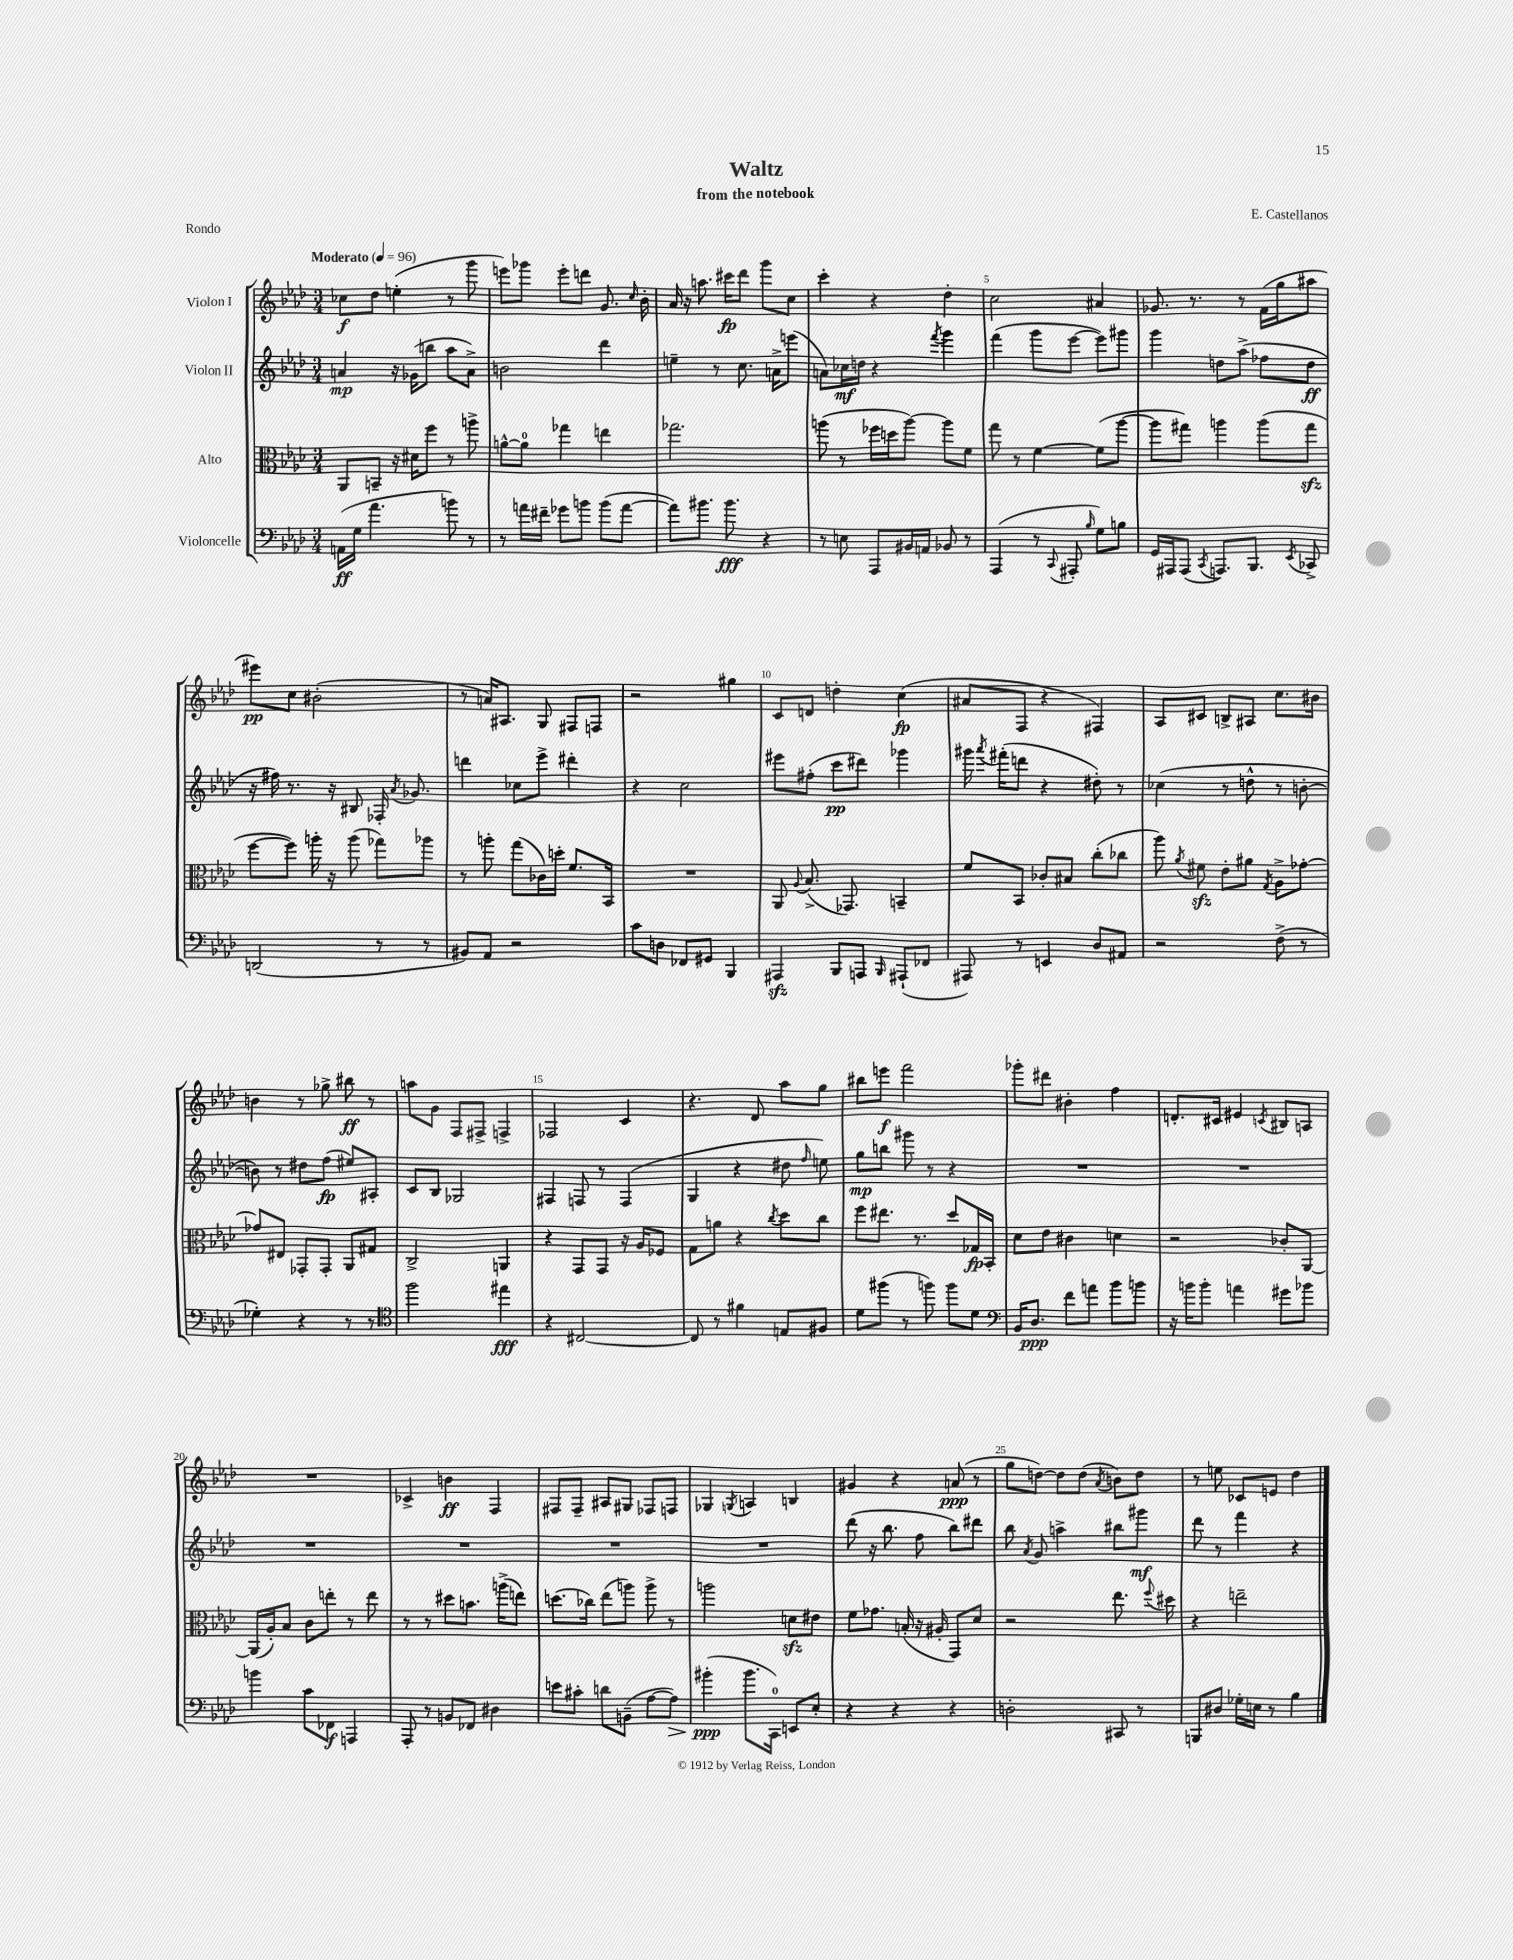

**kern	**kern	**kern	**kern
*staff4	*staff3	*staff2	*staff1
*clefF4	*clefC3	*clefG2	*clefG2
*k[b-e-a-d-]	*k[b-e-a-d-]	*k[b-e-a-d-]	*k[b-e-a-d-]
*M3/4	*M3/4	*M3/4	*M3/4
*MM96	*MM96	*MM96	*MM96
(16AA	8AA-	4a	8cc-
16G	.	.	.
4.a-	8BB~	.	8dd-
.	16r	16r	(4ee'
.	16d#	(16g-	.
.	8ff	8bb	.
8b)	8r	8aa-	8r
8r	8aa^	8a^)	8ggg
=	=	=	=
8r	[8a^^	2b	8eee)
16a	8a]	.	8ggg-
16f#~	.	.	.
8g-	4gg-	.	8eee'
8b	.	.	8ddd
(8b	4ee	4ddd-	8.g
[8a	.	.	.
.	.	.	16qqcc
.	.	.	16b-'
=	=	=	=
8a])	2.gg-	4ee~	16a-
.	.	.	16r
8.b#	.	.	8.aa
.	.	8r	.
8.b#	.	.	16ccc#
.	.	8.cc	8ddd-
4r	.	.	8ggg
.	.	16a^	.
.	.	(8eee	8cc
=	=	=	=
8r	(8aa	8a)	4ccc'
8E	8r	16cc-	.
.	.	16dd	.
8AAA-	16ff-	4r	4r
.	16dd	.	.
16BB#	[8aa)	.	.
16AA	.	.	.
.	.	8qfff	.
8BB-	8aa]	4ggg	4dd-'
8r	8f	.	.
=	=	=	=
(4AAA-	8gg	(4fff	2cc
.	8r	.	.
8r	[4f	8ggg	.
8qqCC	.	.	.
8AAA#'	.	[8eee-	.
16qqB-	.	.	.
8G)	(8f]	8eee-])	4a#
8B	[8aa-	8ggg#	.
=	=	=	=
16GG	8aa-]	4ggg	8.g-
16AAA#	.	.	.
(8AAA#	8gg#)	.	.
.	.	.	8.r
8qCC	.	.	.
8.AAA)	4aa	8dd	.
.	.	(8aa-^	8r
8.BBB-	.	.	.
.	(8aa	8ff-	(16f
.	.	.	16gg
8qEE-	.	.	.
8CC-^	8gg#	8dd	8aa#
=	=	=	=
(2DD	[8ff	16r	8eee#)
.	.	16ff#)	.
.	8ff])	8.r	8cc
.	16aa'	.	(2b#'
.	16r	16r	.
.	(8aa	8B#	.
8r	8gg-)	16F-'	.
.	.	8qa-	.
.	.	8.g-	.
8r	8aa-	.	.
=	=	=	=
8BB#)	8r	4ddd	8r
8AA-	8aa'	.	16a)
.	.	.	8.A#
2r	(8gg	8cc-	.
.	16c-)	8eee-^	8G
.	16dd'	.	.
.	8.f	4ddd#'	8F#
.	.	.	8F
.	16BB-	.	.
=	=	=	=
8c	2.r	4r	2r
8D	.	.	.
8FF-	.	2cc	.
8GG#	.	.	.
4BBB-	.	.	4gg#
=	=	=	=
4AAA#	8AA-	8eee#	8c
.	8qqA-	.	.
.	(8.B-^	(8ff#'	8d
8BBB-	.	8ccc	4dd'
.	8.GG-)	.	.
8AAA	.	8ddd#)	.
16qqBBB-	.	.	.
(8AAA#`	4BB~	4ggg-	(4cc
8FF-	.	.	.
=	=	=	=
8AAA#)	8f	16ggg#	8a#
.	.	8qaaa-	.
.	.	(16fff#'	.
8r	8BB-	8ddd	8F
4EE	8c-'	4r	4r
.	8B#	.	.
8D-	(8cc'	8dd#')	4F#)
8AA#	8cc-	8r	.
=	=	=	=
2r	8aa-)	(4cc-	8A-
.	8qa-	.	.
.	8f#	.	8c#
.	8e-'	8r	8B^
.	8a#	8dd^^	8A#
.	8qG	.	.
(8F^	8A-^	8r	8.cc
8r	[8g-'	[8b'	.
.	.	.	16b#
=	=	=	=
4G-')	8g-]	8b])	4b
.	8E#	8r	.
4r	8GG-'	8dd#	8r
.	8GG-'	(8ff	8gg-^
8r	8AA-	8ee#)	8bb#
8r	8G#	8A#'	8r
=	=	=	=
*clefC4	*	*	*
2ff	2C^	8c	8aa
.	.	8B-	8g
.	.	2G-	8F
.	.	.	8F#^
4ee#	4AA	.	4F^
=	=	=	=
4r	4r	4F#	2F-
[2C#	8GG	8F	.
.	8GG	8r	.
.	16r	(4F	4c
.	16A-	.	.
.	8F-	.	.
=	=	=	=
8C#]	8G	4G	4.r
8r	8a	.	.
4f#	4r	4r	.
.	.	.	8d-
.	8qcc	.	.
8E	8dd-	8dd#	8aa-
.	.	16qqff	.
8F#	8cc	8ee)	8gg
=	=	=	=
8d-	8ff	8gg	8bb#
(8ff#	8.ee#	8bb	8eee
8r	.	8ggg#	2fff
.	8.r	.	.
8ff)	.	8r	.
8ff	8dd-	4r	.
8d-	16G-	.	.
.	16BB-'	.	.
=	=	=	=
*clefF4	*	*	*
16BB-	8d-	2.r	8ggg-'
8.D-	.	.	.
.	8e-	.	8ddd#
8f	4c#	.	4b#'
8a	.	.	.
8b-	4d	.	4ff
8b	.	.	.
=	=	=	=
16r	2r	2.r	8.d'
16b	.	.	.
8b'	.	.	.
.	.	.	16c#
4a	.	.	4e#
.	.	.	8qc
8g#	8c-'	.	8B#
8b-	[8AA-	.	8A
=	=	=	=
4b	(16AA-]	2.r	2.r
.	16A-')	.	.
.	8B-	.	.
8c	8c	.	.
8FF-	8ee'	.	.
4AAA	8r	.	.
.	8ee	.	.
=	=	=	=
8AAA-'	8r	2.r	4c-^
8r	8r	.	.
8BB	8dd#	.	4b
8FF-	8.b	.	.
4D#	.	.	4F
.	(16aa^	.	.
.	8ee)	.	.
=	=	=	=
8e	(8.dd	2.r	8F#
8c#'	.	.	8F#~
.	16cc-)	.	.
8d	(8ee-	.	8A#
(8BB~	8aa)	.	8G#
[8A-	8aa^	.	8F-
8A-])	8r	.	8F
=	=	=	=
(4b#'	2aa	2.r	4G-
.	.	.	8qG
8.b#	.	.	4A
16CC)	.	.	.
8EE	8d	.	4B
8E-'	8e#	.	.
=	=	=	=
4r	8f	(8ddd-	4g#
.	8.g-	16r	.
.	.	8.bb-	.
4r	.	.	4r
.	(16B'	.	.
.	16r	8ff	.
.	16A#'	.	.
4r	8GG)	8bb-)	(8a
.	8d-	8ddd#	8r
=	=	=	=
2D'	2r	8bb-	8gg
.	.	8qa-	.
.	.	8g	[8dd)
.	.	4aa^	8dd]
.	.	.	(8dd
.	.	.	8qa-
8CC#	8.ee-	8bb#	8b)
8r	.	8ggg#	8dd
.	8qqff	.	.
.	16dd#	.	.
=	=	=	=
8BBB	4r	8ddd-	8r
8D#	.	8r	8ee
16G-'	2ee~	4fff	8c-
16E	.	.	.
8r	.	.	8e
4B-	.	4r	4dd-
==	==	==	==
*-	*-	*-	*-
